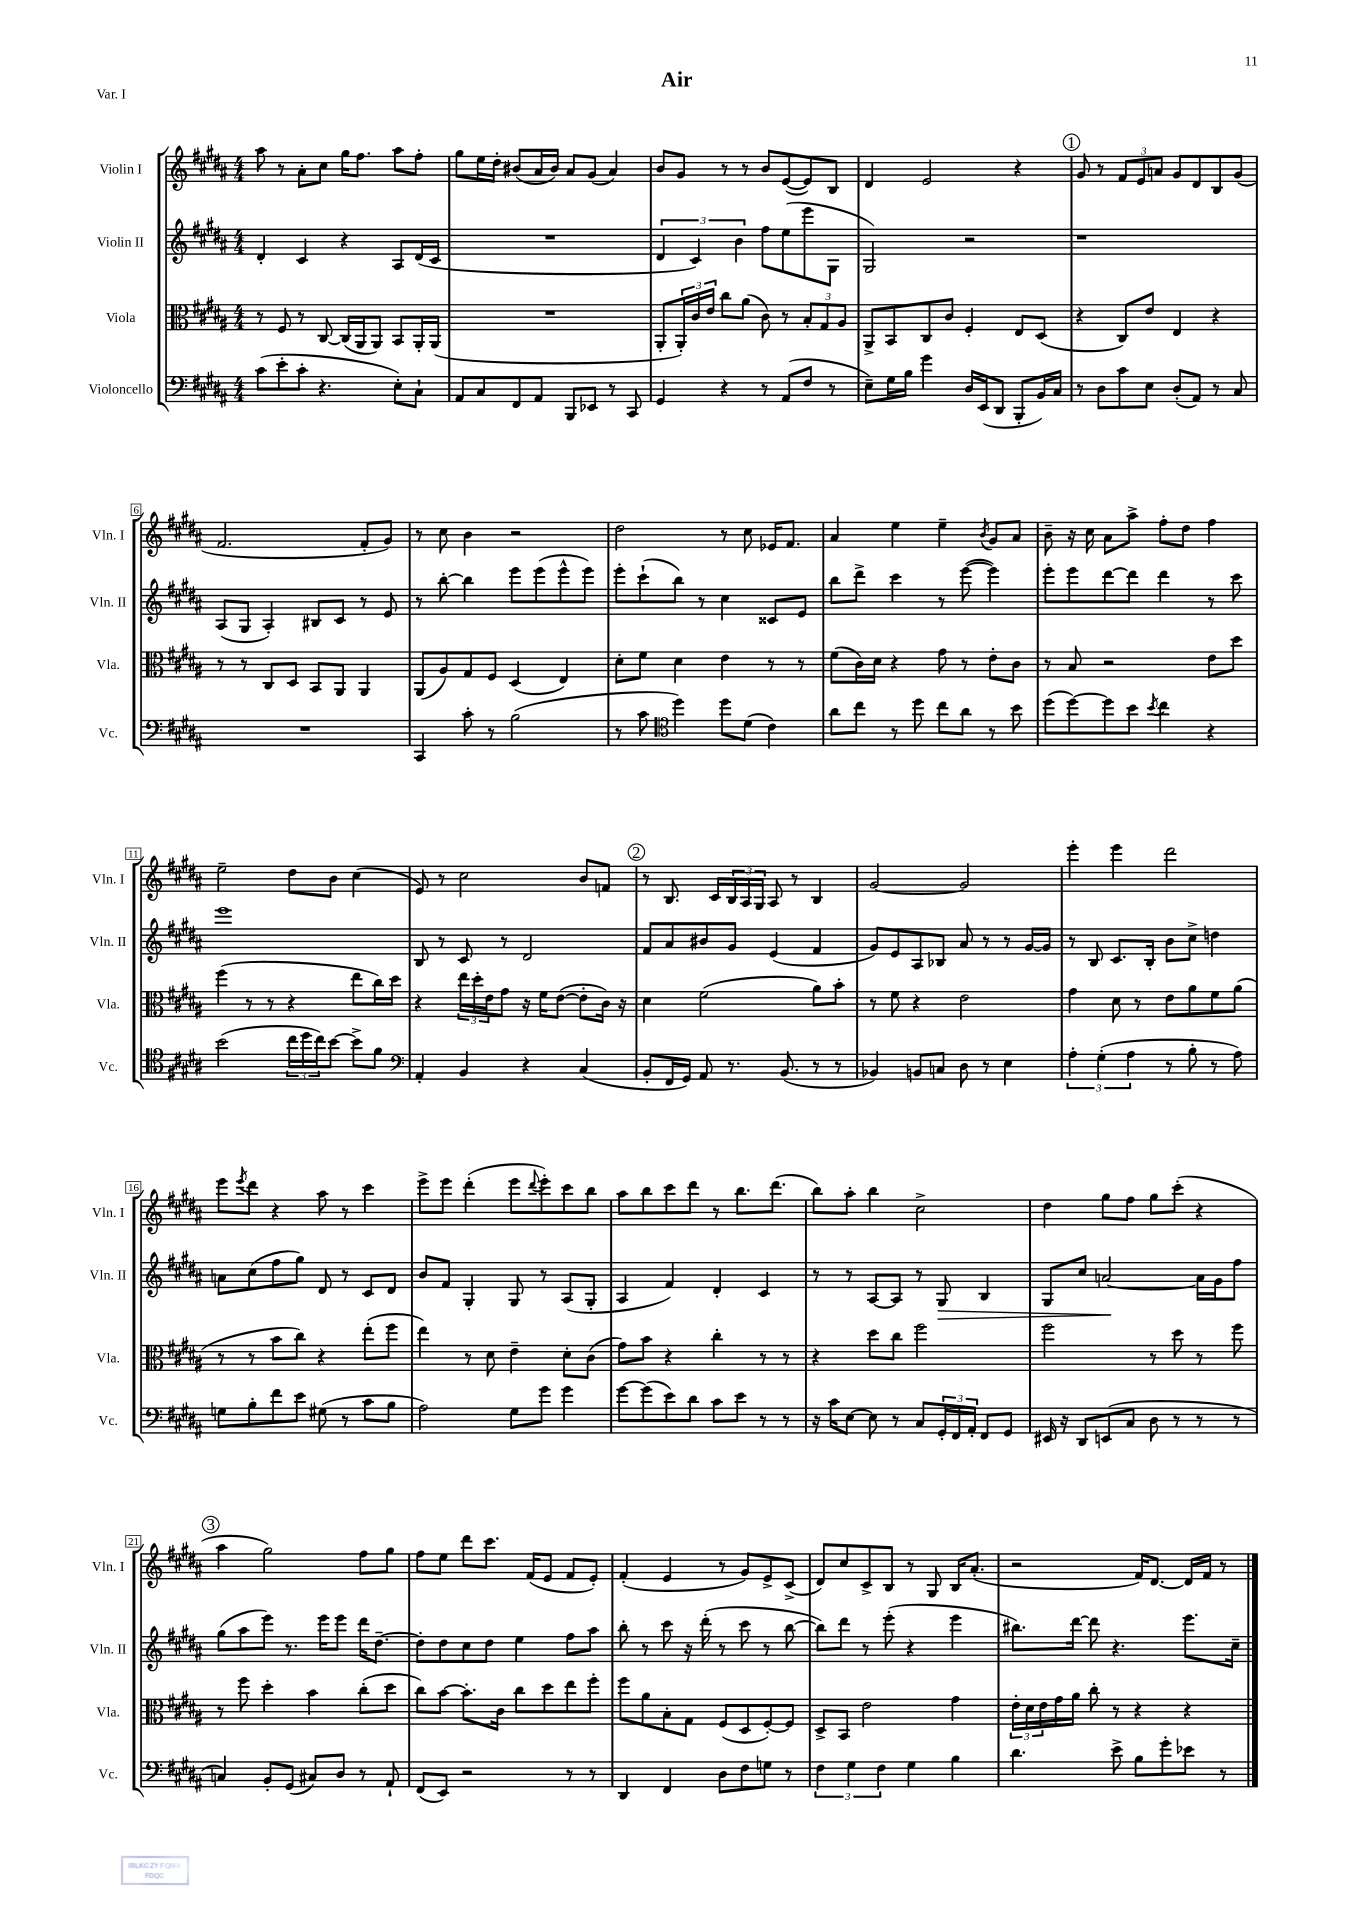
\header { title = "Air" piece = "Var. I" }
<<
\new StaffGroup <<
\new Staff = "s0" \with { instrumentName = "Violin I" shortInstrumentName = "Vln. I" } {
    \clef treble \key b \major \numericTimeSignature \time 4/4
    ais''8 r8 ais'8-. cis''8 gis''16 fis''8. ais''8 fis''8-. |
    gis''8 e''16 dis''16-. bis'8( ais'16 bis'16) ais'8 gis'8( ais'4) |
    b'8 gis'8 r8 r8 b'8 e'8~( e'8) b8 |
    dis'4 e'2 r4 |
    \mark \markup { \circle "1" } gis'8 r8 \tuplet 3/2 { fis'8 e'8 a'8 } gis'8 dis'8 b8 gis'8( |
    fis'2. fis'8-. gis'8) |
    r8 cis''8 b'4 r2 |
    dis''2 r8 cis''8 ees'16 fis'8. |
    ais'4 e''4 e''4-- \acciaccatura { b'8 } gis'8 ais'8 |
    b'8-- r16 cis''16 ais'8 ais''8-> fis''8-. dis''8 fis''4 |
    e''2-- dis''8 b'8 cis''4( |
    e'8) r8 cis''2 b'8 f'8 |
    \mark \markup { \circle "2" } r8 b8. cis'16 \tuplet 3/2 { b16 ais16 gis16 } ais8 r8 b4 |
    gis'2~ gis'2 |
    e'''4-. e'''4 dis'''2 |
    e'''8 \acciaccatura { e'''8 } dis'''8 r4 ais''8 r8 cis'''4 |
    e'''8-> e'''8 dis'''4-.( e'''8 \appoggiatura { dis'''8 } e'''8-.) cis'''8 b''8 |
    ais''8 b''8 cis'''8 dis'''8 r8 b''8. dis'''8.( |
    b''8) ais''8-. b''4 cis''2-> |
    dis''4 gis''8 fis''8 gis''8 cis'''8-.( r4 |
    \mark \markup { \circle "3" } ais''4 gis''2) fis''8 gis''8 |
    fis''8 e''8 dis'''8 cis'''8. fis'16( e'8 fis'8 e'8-.) |
    fis'4-.( e'4 r8 gis'8) e'8-> cis'8->( |
    dis'8) cis''8 cis'8-> b8 r8 gis8 b16 ais'8.-.( |
    r2 fis'16) dis'8.~ dis'16 fis'16 r8 \bar "|." |
}
\new Staff = "s1" \with { instrumentName = "Violin II" shortInstrumentName = "Vln. II" } {
    \clef treble \key b \major \numericTimeSignature \time 4/4
    dis'4-. cis'4 r4 ais8 dis'16( cis'16 |
    R1 |
    \tuplet 3/2 { dis'4 cis'4) b'4 } fis''8 e''8( e'''8 gis8 |
    gis2) r2 |
    \mark \markup { \circle "1" } r1 |
    ais8( gis8 ais4-.) bis8 cis'8 r8 e'8 |
    r8 b''8~-. b''4 e'''8 e'''8( e'''8-^ e'''8) |
    e'''8-. cis'''8-!( b''8) r8 cis''4 cisis'8 e'8 |
    b''8 dis'''8-> cis'''4 r8 e'''8~( e'''4) |
    e'''8-. e'''8 dis'''8~ dis'''8 dis'''4 r8 cis'''8 |
    e'''1 |
    b8 r8 cis'8 r8 dis'2 |
    \mark \markup { \circle "2" } fis'8 ais'8 bis'8 gis'8 e'4( fis'4 |
    gis'8) e'8 ais8 bes8 ais'8 r8 r8 gis'16~ gis'16 |
    r8 b8 cis'8. b16-. b'8 cis''8-> d''4 |
    a'8 cis''8( fis''8 gis''8) dis'8 r8 cis'8 dis'8 |
    b'8 fis'8 gis4-. gis8 r8 ais8( gis8-. |
    ais4 fis'4) dis'4-. cis'4 |
    r8 r8 ais8~ ais8 r8 gis8\> b4 |
    gis8 cis''8 a'2~\! a'16 gis'16 fis''8 |
    \mark \markup { \circle "3" } gis''8( ais''8 e'''8) r8. e'''16 e'''8 dis'''16 dis''8.~-- |
    dis''8-. dis''8 cis''8 dis''8 e''4 fis''8 ais''8 |
    b''8-. r8 cis'''8 r16 dis'''16-.( r8 cis'''8 r8 b''8~ |
    b''8) dis'''8 r8 e'''8-.( r4 e'''4 |
    bis''8.) dis'''16~ dis'''8 r4. e'''8. cis''16-- \bar "|." |
}
\new Staff = "s2" \with { instrumentName = "Viola" shortInstrumentName = "Vla." } {
    \clef alto \key b \major \numericTimeSignature \time 4/4
    r8 fis8 r8 cis8~ cis16( ais,16 ais,8) b,8 ais,16-. ais,16( |
    R1 |
    ais,8-. \tuplet 3/2 { ais,16-.) cis'16 e'16 } cis''8 ais'8( cis'8) r8 \tuplet 3/2 { b8-. gis8 ais8 } |
    ais,8-> b,8 cis8 cis'8 fis4-. e8 dis8( |
    \mark \markup { \circle "1" } r4 cis8) e'8 e4 r4 |
    r8 r8 cis8 dis8 b,8 ais,8 ais,4 |
    ais,8( ais8) gis8 fis8 dis4( e4) |
    dis'8-. fis'8 dis'4 e'4 r8 r8 |
    fis'8( cis'16) dis'16 r4 gis'8 r8 e'8-. cis'8 |
    r8 b8 r2 e'8 dis''8 |
    fis''4( r8 r8 r4 e''8 cis''16) dis''16 |
    r4 \tuplet 3/2 { e''16 dis''16-. e'16 } gis'8 r16 fis'16 e'8~( e'8-. cis'16) r16 |
    \mark \markup { \circle "2" } dis'4 fis'2( ais'8) b'8-. |
    r8 fis'8 r4 e'2 |
    gis'4 dis'8 r8 e'8 ais'8 fis'8 ais'8( |
    r8 r8 b'8 cis''8) r4 e''8-.( fis''8 |
    e''4) r8 dis'8 e'4-- dis'8-. cis'8( |
    gis'8) b'8 r4 cis''4-. r8 r8 |
    r4 dis''8 cis''8 fis''2 |
    fis''2 r8 dis''8 r8 fis''8 |
    \mark \markup { \circle "3" } r8 fis''8 dis''4-. b'4 cis''8-.( dis''8 |
    cis''8) b'8~ b'8.-. cis'16 cis''8 dis''8 e''8 fis''8-. |
    fis''8 ais'8 b8-. gis8 fis8( dis8 fis8~-.) fis8 |
    dis8-> b,8 e'2 gis'4 |
    \tuplet 3/2 { e'16-. dis'16 e'16 } gis'16 ais'16 cis''8-. r8 r4 r4 \bar "|." |
}
\new Staff = "s3" \with { instrumentName = "Violoncello" shortInstrumentName = "Vc." } {
    \clef bass \key b \major \numericTimeSignature \time 4/4
    cis'8( e'8-. cis'8-. r4. e8-.) cis8-! |
    ais,8 cis8 fis,8 ais,8 b,,8 ees,8 r8 cis,8 |
    gis,4 r4 r8 ais,8( fis8 r8 |
    e8--) gis16 b16 gis'4 dis16 e,16( dis,8 b,,8-. b,16) cis16 |
    \mark \markup { \circle "1" } r8 dis8 cis'8 e8 dis8-.( ais,8) r8 cis8 |
    R1 |
    cis,4 cis'8-. r8 b2( |
    r8 cis'8 \clef tenor dis''4) dis''8 dis'8( cis'4) |
    ais'8 cis''8 r8 dis''8 cis''8 ais'8 r8 b'8 |
    dis''8( dis''8~) dis''8 b'8 \acciaccatura { b'8 } cis''4 r4 |
    b'2( \tuplet 3/2 { cis''16 dis''16 cis''16) } b'8~ b'8-> fis'8 |
    \clef bass ais,4-. b,4 r4 cis4( |
    \mark \markup { \circle "2" } b,8-. fis,16 gis,16) ais,8 r8. b,8.( r8 r8 |
    bes,4) b,8 c8 dis8 r8 e4 |
    \tuplet 3/2 { ais4-. gis4-.( ais4 } r8 b8-. r8 ais8) |
    g8 b8-. fis'8 e'8 gis8( r8 cis'8 b8 |
    ais2) gis8 gis'8 gis'4 |
    gis'8~ gis'8( e'8) dis'8 cis'8 e'8 r8 r8 |
    r16 cis'16 e8~ e8 r8 cis8 \tuplet 3/2 { gis,16-. fis,16 ais,16-. } fis,8 gis,8 |
    eis,16 r16 dis,8 e,8( cis8 dis8 r8 r8 r8 |
    \mark \markup { \circle "3" } c4) b,8-. gis,8( cis8) dis8 r8 ais,8-! |
    fis,8( e,8) r2 r8 r8 |
    dis,4 fis,4 dis8 fis8 g8 r8 |
    \tuplet 3/2 { fis4 gis4 fis4 } gis4 b4 |
    dis'4. e'8-> b8 gis'8-. ees'8 r8 \bar "|." |
}
>>
>>
\layout { \context { \Score \override BarNumber.stencil = #(make-stencil-boxer 0.1 0.3 ly:text-interface::print) } }
